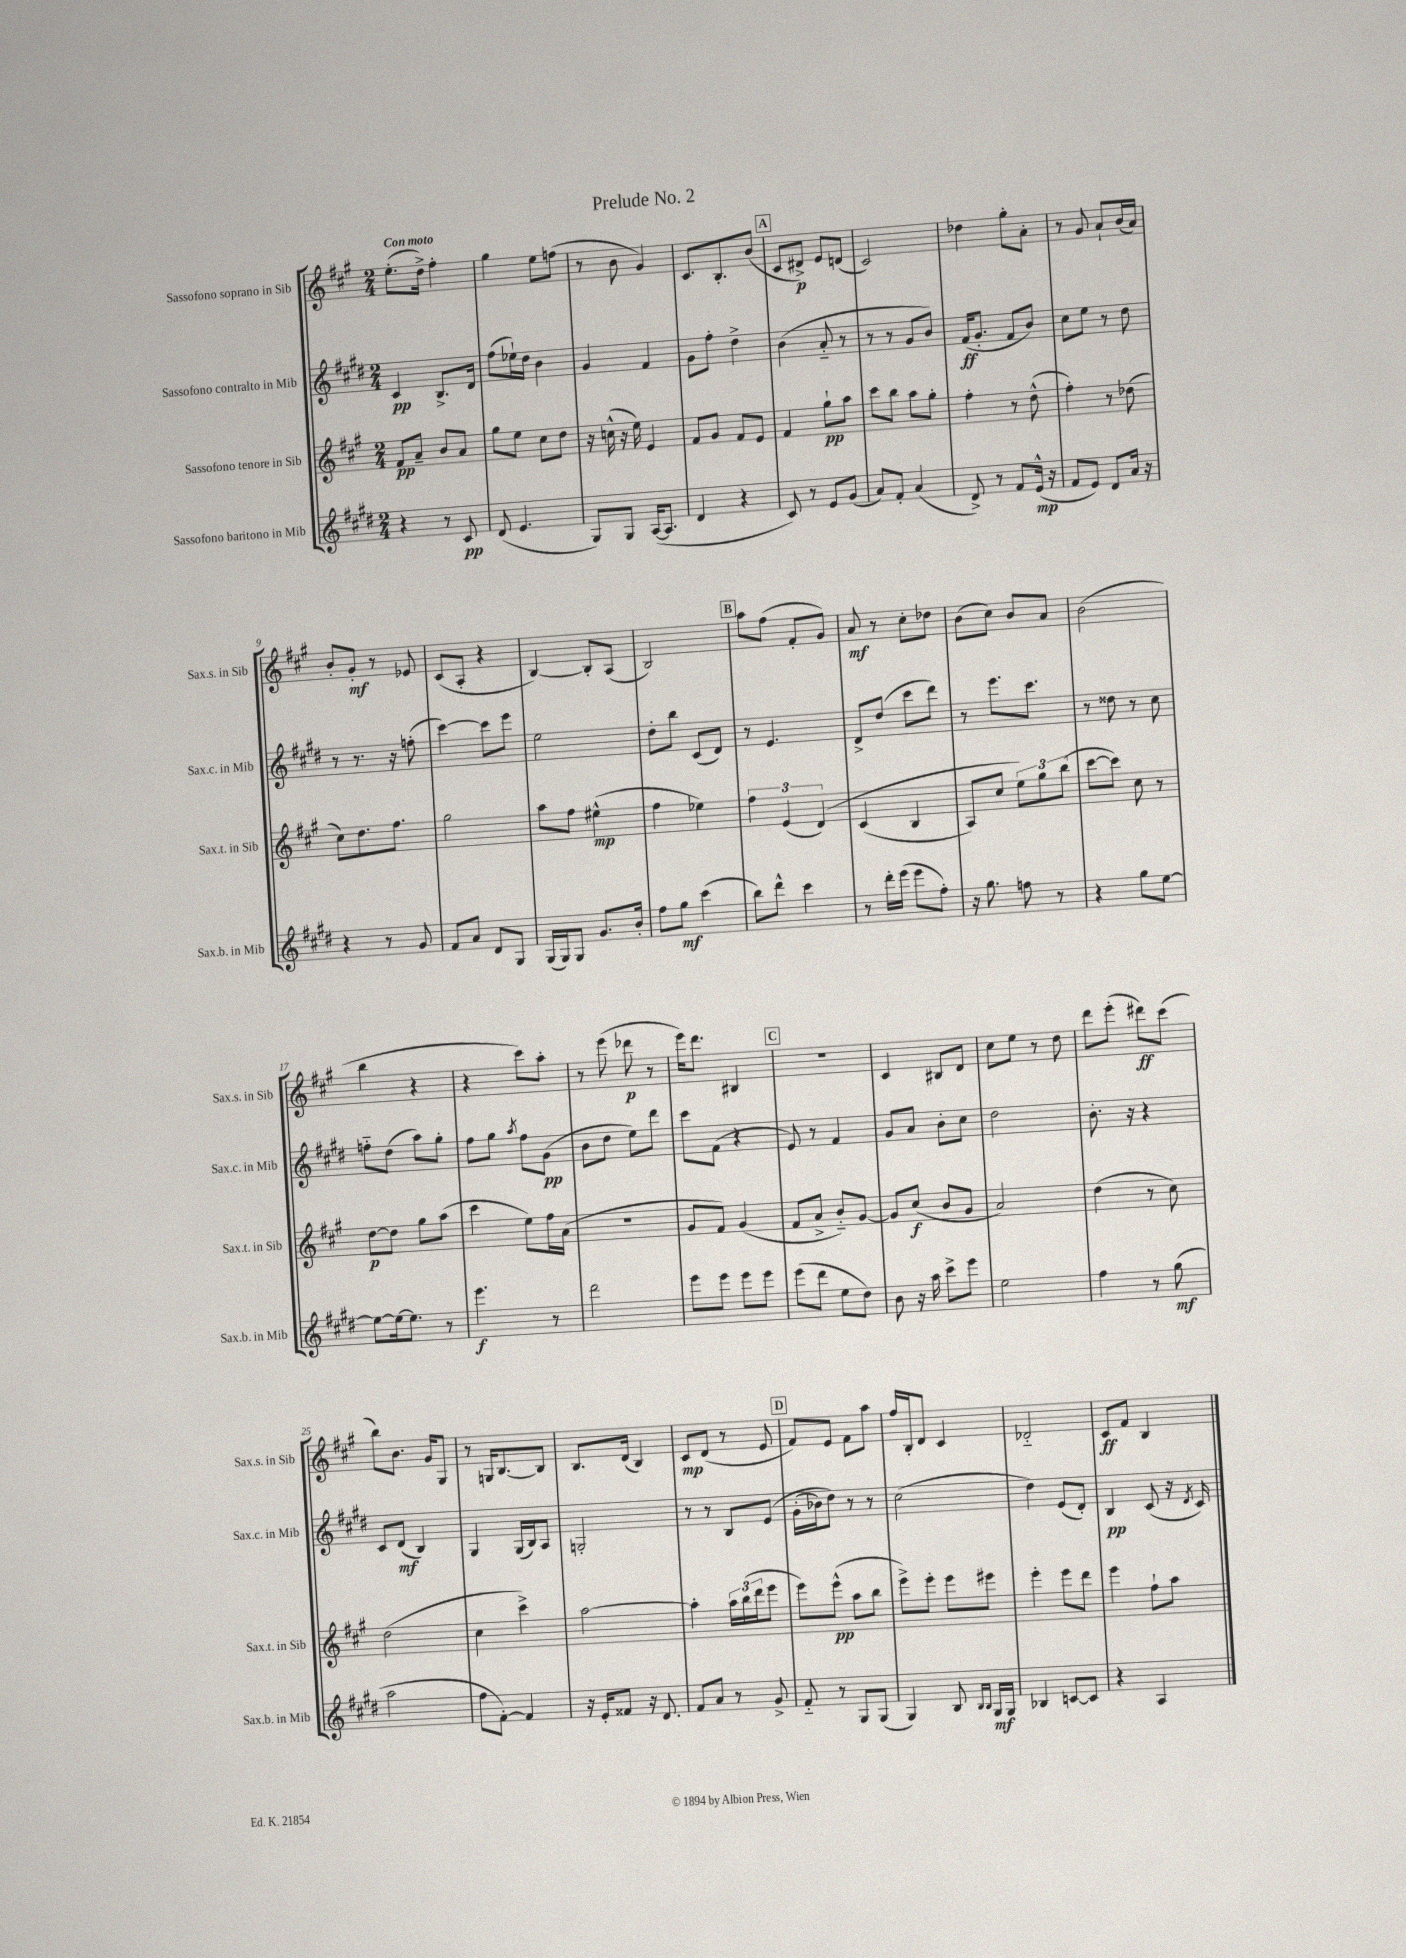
\header { title = "Prelude No. 2" }
<<
\new StaffGroup <<
\new Staff = "s0" \with { instrumentName = "Sassofono soprano in Sib" shortInstrumentName = "Sax.s. in Sib" } {
    \clef treble \key a \major \numericTimeSignature \time 2/4 \tempo "Con moto"
    e''8.-.( d''16->) fis''4-. |
    gis''4 e''8 f''8( |
    r8 b'8 gis'4) |
    cis'8. b8.-. b'8( |
    \mark \markup { \box "A" } cis'8 dis'8->\p) e'8 d'8( |
    cis'2) |
    des''4 gis''8-. a'8-. |
    r8 gis'8 a'8-! b'16( a'16) |
    b'8-. gis'8-.\mf r8 ees'8 |
    cis'8( a8-. r4 |
    b4~) b8-. a8( |
    b2) |
    \mark \markup { \box "B" } a''8 fis''8( fis'8-. gis'8) |
    a'8\mf r8 cis''8-. des''8 |
    b'8( cis''8) b'8 a'8 |
    b'2( |
    b''4 r4 |
    r4 cis'''8) a''8-. |
    r8 e'''8( des'''8\p r8 |
    e'''16) d'''8. bis4 |
    \mark \markup { \box "C" } R2 |
    cis'4 bis8 d'8 |
    cis''8 e''8 r8 d''8 |
    d'''8 e'''8-.( dis'''8\ff) cis'''8( |
    b''8) b'8. gis'16 gis8 |
    r8 g16 b8.~ b8 |
    b8. d'16( b4) |
    cis'8\mp d'8( r8 e'8 |
    \mark \markup { \box "D" } fis'8) e'8 fis'8 a''8 |
    fis''16 b16-. d'8 cis'4 |
    des'2-_ |
    cis'8\ff fis'8 b4 \bar "|." |
}
\new Staff = "s1" \with { instrumentName = "Sassofono contralto in Mib" shortInstrumentName = "Sax.c. in Mib" } {
    \clef treble \key e \major \numericTimeSignature \time 2/4
    cis'4\pp b8.-> dis'16 |
    fis''8( ees''16-!) dis''16 b'4 |
    gis'4 fis'4 |
    gis'8 fis''8-. dis''4-> |
    \mark \markup { \box "A" } b'4( a'8-_ r8 |
    r8 r8 gis'8 b'8) |
    fis'16\ff( gis'8.-. fis'8 b'8) |
    cis''8 e''8 r8 dis''8 |
    r8 r8. r16 f''8-.( |
    cis'''4~) cis'''8 e'''8 |
    e''2 |
    dis''8-. b''8 cis'8( dis'8) |
    \mark \markup { \box "B" } r8 e'4. |
    dis'8-> dis''8( cis'''8 dis'''8) |
    r8 e'''8. cis'''8. |
    r8 disis''8 r8 cis''8 |
    f''8-_ dis''8( a''8) gis''8-. |
    fis''8 gis''8 \acciaccatura { a''8 } fis''8 gis'8\pp( |
    b'8 dis''8 e''8) dis'''8 |
    cis'''8 fis'8( r4 |
    \mark \markup { \box "C" } e'8) r8 fis'4 |
    gis'8 a'8 b'8-. cis''8 |
    dis''2 |
    b'8.-. r16 r4 |
    cis'8 dis'8\mf( b4) |
    gis4 gis16( b16) a8 |
    g2-. |
    r8 r8 b8 e'8\( |
    \mark \markup { \box "D" } gis'16-.( bes'16) dis''8\) r8 r8 |
    cis''2( |
    dis''4) e'8( dis'8-.) |
    b4\pp cis'8( r16 \acciaccatura { dis'8 } cis'16) \bar "|." |
}
\new Staff = "s2" \with { instrumentName = "Sassofono tenore in Sib" shortInstrumentName = "Sax.t. in Sib" } {
    \clef treble \key a \major \numericTimeSignature \time 2/4
    fis'8\pp a'8-- b'8 a'8 |
    gis''8 e''8 cis''8 d''8 |
    r16 c''16-^( r16 e''16) e'4 |
    fis'8 gis'8 fis'8 e'8 |
    \mark \markup { \box "A" } fis'4 gis''8-!\pp a''8 |
    cis'''8 b''8 a''8 gis''8-. |
    fis''4-. r8 d''8-^( |
    fis''4-.) r8 des''8( |
    cis''8) d''8. fis''8. |
    gis''2 |
    a''8 fis''8 eis''4-^\mp( |
    fis''4 ees''4) |
    \mark \markup { \box "B" } \tuplet 3/2 { fis''4 e'4( d'4)\( } |
    cis'4( b4 |
    a8) cis''8 \tuplet 3/2 { e''8\) gis''8 b''8( } |
    cis'''8~ cis'''8) cis''8 r8 |
    d''8~\p d''8 gis''8 a''8( |
    cis'''4 e''8) fis''16 a'16( |
    r2 |
    gis'8 fis'8) gis'4( |
    \mark \markup { \box "C" } fis'8 a'8-> b'8-_) gis'8~ |
    gis'8 cis''8\f( b'8 gis'8 |
    a'2) |
    d''4( r8 cis''8) |
    d''2( |
    cis''4 cis'''4->) |
    a''2~ |
    a''4-. \tuplet 3/2 { a''16 b''16( d'''16 } e'''8 |
    \mark \markup { \box "D" } e'''8) e'''8-^\pp( a''8 b''8 |
    e'''8->) e'''8-. e'''8 eis'''8 |
    e'''4-. e'''8 d'''8 |
    e'''4 fis''8-! a''8 \bar "|." |
}
\new Staff = "s3" \with { instrumentName = "Sassofono baritono in Mib" shortInstrumentName = "Sax.b. in Mib" } {
    \clef treble \key e \major \numericTimeSignature \time 2/4
    r4 r8 cis'8\pp |
    dis'8( e'4. |
    gis8) gis8 a16~( a8. |
    dis'4 r4 |
    \mark \markup { \box "A" } cis'8) r8 e'8 gis'8( |
    a'8) fis'8-. a'4( |
    dis'8->) r8 fis'8 e'16-^\mp( r16 |
    fis'8 e'8) dis'8 a'16 r16 |
    r4 r8 gis'8 |
    fis'8 a'8 dis'8 gis8 |
    gis16( gis16) gis8 gis'8. b'16-. |
    fis''8 gis''8\mf cis'''4( |
    \mark \markup { \box "B" } b''8) dis'''8-^ cis'''4 |
    r8 dis'''16-. e'''16( e'''8 fis''8-.) |
    r16 gis''8. f''8 r8 |
    r4 gis''8 e''8~ |
    e''8~ e''16~ e''8. r8 |
    e'''4.\f r8 |
    dis'''2 |
    e'''8 e'''8 e'''8 e'''8 |
    \mark \markup { \box "C" } e'''8( dis'''8 e''8 dis''8) |
    b'8 r16 a''16 cis'''8-> e'''8 |
    e''2 |
    fis''4 r8 gis''8\mf( |
    a''2 |
    fis''8 fis'8~-.) fis'4 |
    r16 e'16-. fisis'8 r16 dis'8. |
    fis'8 a'8 r8 gis'8-> |
    \mark \markup { \box "D" } fis'8-_ r8 gis8 gis8( |
    gis4) b8 \grace { b16 b16 } gis16\mf gis16 |
    bes4 c'8~ c'8 |
    r4 a4 \bar "|." |
}
>>
>>
